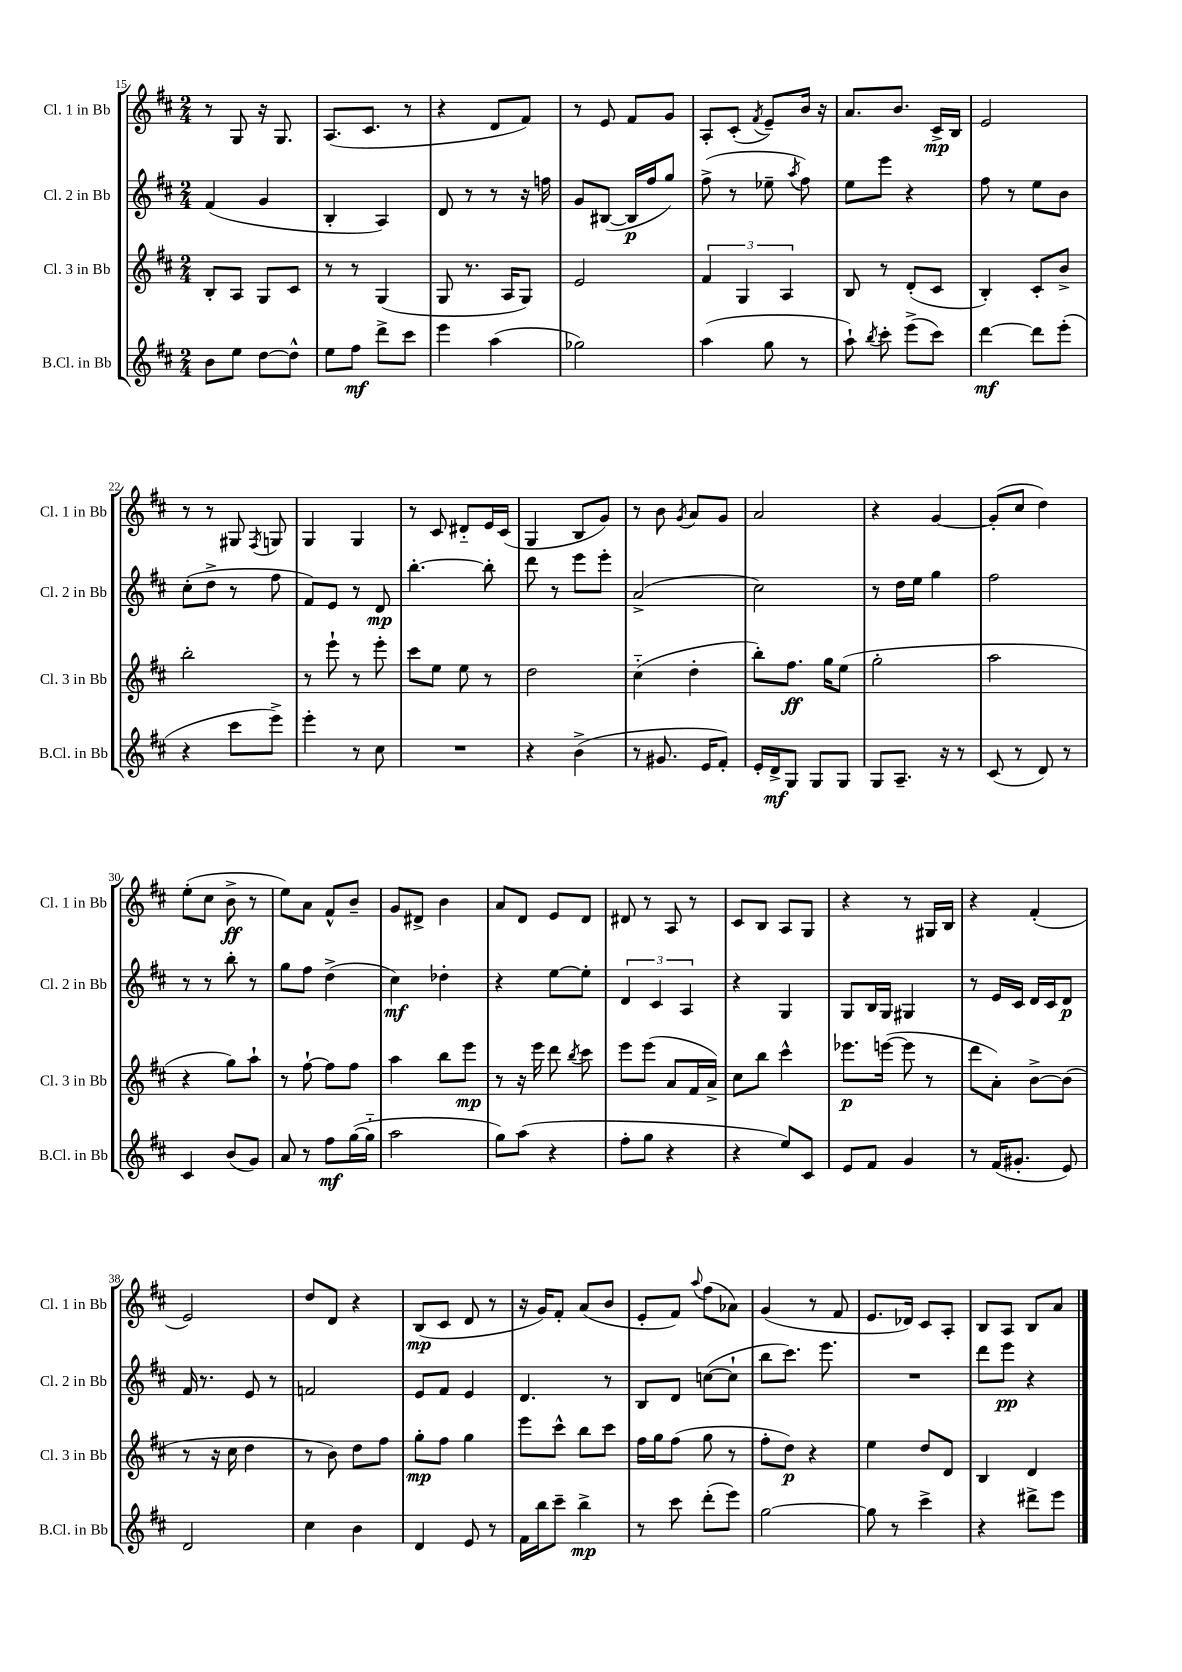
<<
\new StaffGroup <<
\new Staff = "s0" \with { instrumentName = "Cl. 1 in Bb" shortInstrumentName = "Cl. 1 in Bb" } {
    \clef treble \key d \major \numericTimeSignature \time 2/4
    \autoBeamOff r8 g8 r16 g8. |
    a8.[( cis'8.] r8 |
    r4 d'8[ fis'8]) |
    r8 e'8 fis'8[ g'8] |
    a8[-. cis'8]-.( \acciaccatura { fis'8 } e'8[--) b'16] r16 |
    a'8.[ b'8.] cis'16[->\mp b16] |
    e'2 |
    r8 r8 gis8 \acciaccatura { fis8 } g8 |
    g4 g4 |
    r8 cis'8 dis'8[-_ e'16 cis'16]( |
    g4 b8[ g'8]) |
    r8 b'8 \acciaccatura { g'8 } a'8[ g'8] |
    a'2 |
    r4 g'4~ |
    g'8[-.( cis''8] d''4) |
    e''8[-.( cis''8] b'8->\ff r8 |
    e''8[) a'8] fis'8[-^ b'8]-- |
    g'8[ dis'8]-> b'4 |
    a'8[ d'8] e'8[ d'8] |
    dis'8 r8 a8 r8 |
    cis'8[ b8] a8[ g8] |
    r4 r8 gis16[ b16] |
    r4 fis'4-.( |
    e'2) |
    d''8[ d'8] r4 |
    b8[\mp( cis'8] d'8 r8 |
    r16 g'16[) fis'8]-. a'8[( b'8] |
    e'8[-. fis'8]) \appoggiatura { a''8 } fis''8[( aes'8]) |
    g'4( r8 fis'8 |
    e'8.[ des'16]) cis'8[ a8]-. |
    b8[ a8] b8[ a'8] \bar "|." |
}
\new Staff = "s1" \with { instrumentName = "Cl. 2 in Bb" shortInstrumentName = "Cl. 2 in Bb" } {
    \clef treble \key d \major \numericTimeSignature \time 2/4
    \autoBeamOff fis'4( g'4 |
    b4-. a4) |
    d'8 r8 r8 r16 f''16 |
    g'8[ bis8]~( bis16[\p fis''16 g''8]) |
    fis''8->( r8 ees''8-- \acciaccatura { a''8 } fis''8) |
    e''8[ e'''8] r4 |
    fis''8 r8 e''8[ b'8] |
    cis''8[-.( d''8]-> r8 fis''8 |
    fis'8[) e'8] r8 d'8\mp |
    b''4.~-. b''8-. |
    d'''8 r8 e'''8[ e'''8]-. |
    a'2->( |
    cis''2) |
    r8 d''16[ e''16] g''4 |
    fis''2 |
    r8 r8 b''8-. r8 |
    g''8[ fis''8] d''4->( |
    cis''4\mf) des''4-. |
    r4 e''8[~ e''8]-. |
    \tuplet 3/2 { d'4 cis'4 a4 } |
    r4 g4 |
    g8[ b16 g16] gis4 |
    r8 e'16[ cis'16] d'16[ cis'16 d'8]\p |
    fis'16 r8. e'8 r8 |
    f'2 |
    e'8[ fis'8] e'4 |
    d'4. r8 |
    b8[ d'8] c''8[~( c''8]-! |
    b''8[ cis'''8.]) e'''8. |
    R2 |
    d'''8[ e'''8]\pp r4 \bar "|." |
}
\new Staff = "s2" \with { instrumentName = "Cl. 3 in Bb" shortInstrumentName = "Cl. 3 in Bb" } {
    \clef treble \key d \major \numericTimeSignature \time 2/4
    \autoBeamOff b8[-. a8] g8[ cis'8] |
    r8 r8 g4( |
    g8 r8. a16[ g8]) |
    e'2 |
    \tuplet 3/2 { fis'4 g4 a4 } |
    b8 r8 d'8[-.( cis'8] |
    b4-.) cis'8[-. b'8]-> |
    b''2-. |
    r8 e'''8-! r8 e'''8-. |
    cis'''8[ e''8] e''8 r8 |
    d''2 |
    cis''4-_( d''4-. |
    b''8[-.) fis''8.]\ff g''16[ e''8]( |
    g''2-. |
    a''2 |
    r4 g''8[) a''8]-! |
    r8 fis''8~-! fis''8[ fis''8] |
    a''4 b''8[ e'''8]\mp |
    r8 r16 e'''16 d'''8 \acciaccatura { b''8 } cis'''8 |
    e'''8[ e'''8]( a'8[ fis'16 a'16]->) |
    cis''8[ b''8] cis'''4-^ |
    ees'''8.[\p e'''16]~( e'''8 r8 |
    d'''8[ a'8]-.) b'8[~-> b'8]( |
    r8 r16 cis''16 d''4 |
    r8 b'8) d''8[ fis''8] |
    g''8[-.\mp fis''8] g''4 |
    e'''8[ cis'''8]-^ b''8[ cis'''8] |
    fis''16[ g''16 fis''8]( g''8 r8 |
    fis''8[-. d''8]\p) r4 |
    e''4 d''8[ d'8] |
    b4 d'4 \bar "|." |
}
\new Staff = "s3" \with { instrumentName = "B.Cl. in Bb" shortInstrumentName = "B.Cl. in Bb" } {
    \clef treble \key d \major \numericTimeSignature \time 2/4
    \autoBeamOff b'8[ e''8] d''8[~ d''8]-^ |
    e''8[ fis''8]\mf d'''8[-> cis'''8] |
    e'''4 a''4( |
    ges''2) |
    a''4( g''8 r8 |
    a''8-!) \acciaccatura { b''8 } cis'''8-. e'''8[->( cis'''8]) |
    d'''4~\mf d'''8[ e'''8]-.( |
    r4 cis'''8[ e'''8]->) |
    e'''4-. r8 cis''8 |
    R2 |
    r4 b'4->( |
    r8 gis'8. e'16[ fis'8]-.) |
    e'16[-. d'16->\mf g8] g8[ g8] |
    g8[ a8.]-- r16 r8 |
    cis'8( r8 d'8) r8 |
    cis'4 b'8[( g'8]) |
    a'8 r8 fis''8[\mf g''16~( g''16]-_ |
    a''2 |
    g''8[) a''8]( r4 |
    fis''8[-. g''8] r4 |
    r4 e''8[) cis'8] |
    e'8[ fis'8] g'4 |
    r8 fis'16[( gis'8.]-. e'8) |
    d'2 |
    cis''4 b'4 |
    d'4 e'8 r8 |
    fis'16[ b''16 cis'''8]-- b''4->\mp |
    r8 cis'''8 d'''8[-.( e'''8]) |
    g''2~ |
    g''8 r8 cis'''4-> |
    r4 dis'''8[-> e'''8] \bar "|." |
}
>>
>>
\layout { \context { \Score currentBarNumber = #15 } }
